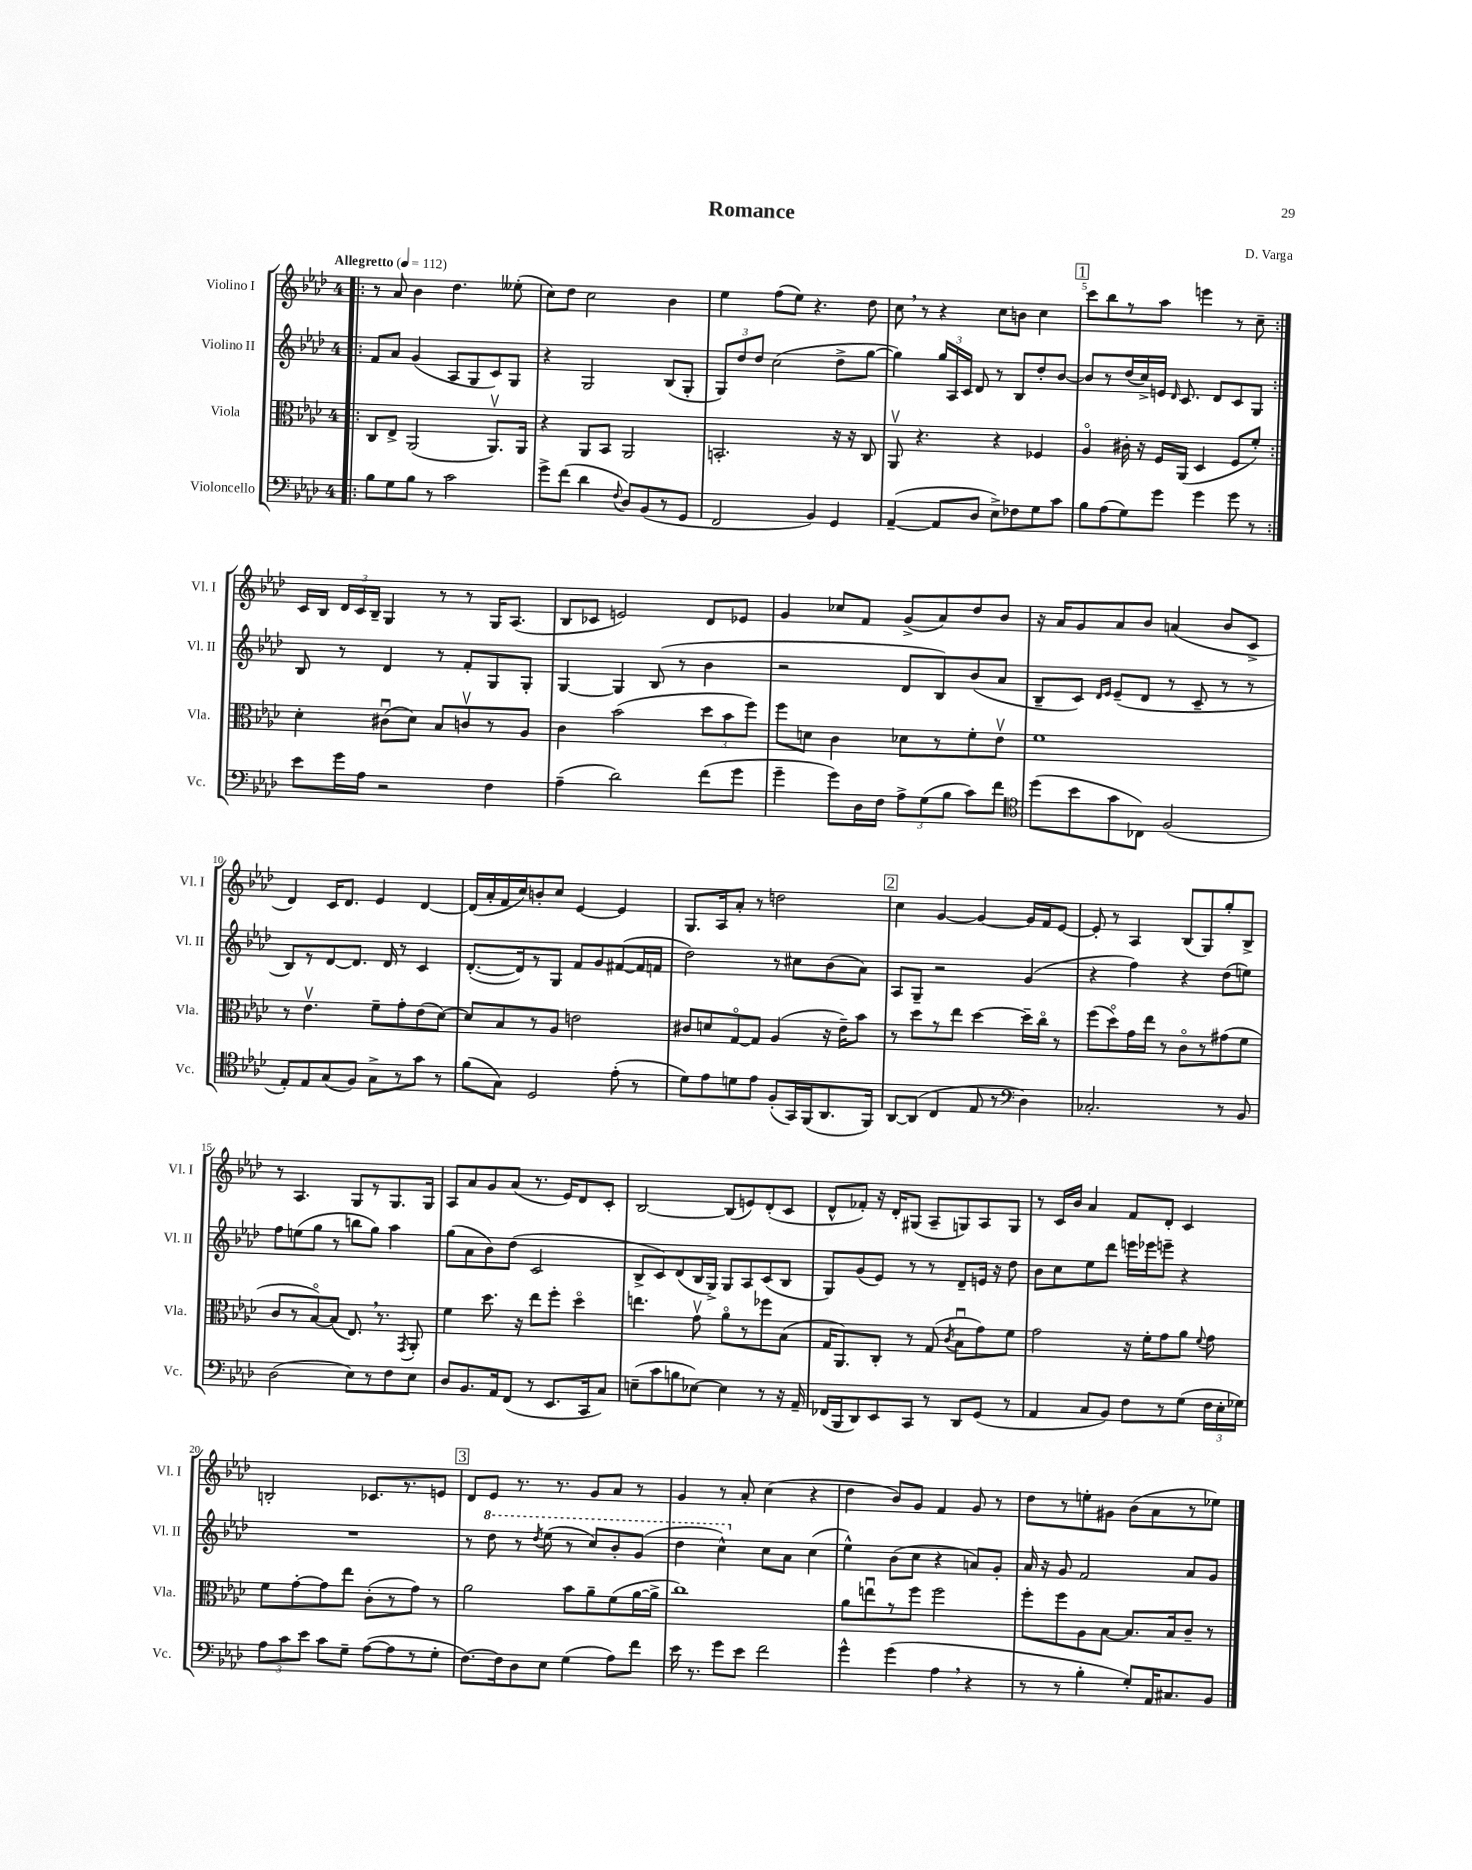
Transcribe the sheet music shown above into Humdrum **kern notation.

**kern	**kern	**kern	**kern
*part4	*part3	*part2	*part1
*staff4	*staff3	*staff2	*staff1
*I"Violoncello	*I"Viola	*I"Violino II	*I"Violino I
*I'Vc.	*I'Vla.	*I'Vl. II	*I'Vl. I
*clefF4	*clefC3	*clefG2	*clefG2
*k[b-e-a-d-]	*k[b-e-a-d-]	*k[b-e-a-d-]	*k[b-e-a-d-]
*M4/4	*M4/4	*M4/4	*M4/4
*MM112	*MM112	*MM112	*MM112
=1!|:	=1!|:	=1!|:	=1!|:
!	!	!	!LO:TX:a:B:t=Allegretto
8B-\L	8C/L	8f/L	8r
8G\	8E-^/J	8a-/J	8a-/
8B-\J	(2AA-/	(4g/	4b-\
8r	.	.	.
2c\	.	8A-/L	4.dd-\
.	.	8G/	.
.	8.AA-v/L)	8c/)	.
.	.	8G/J	(8ee--X'\
.	16AA-/Jk	.	.
=2	=2	=2	=2
8g^\L	4r	4r	8cc\L)
(8f\J	.	.	8dd-\J
4d-\	8AA-/L	2G/	2cc\
.	8BB-/J	.	.
8qqF/	.	.	.
8D-/L)	2AA-/	.	.
(8BB-/	.	.	.
8r	.	(8B-/L	4b-\
8GG/J	.	8G'/J	.
=3	=3	=3	=3
2FF/	2.BBn'/	12G/L)	4ee-\
.	.	12dd-/	.
.	.	12dd-/J	.
.	.	(2cc\	(8ff\L
.	.	.	8ee-\J)
4BB-/)	.	.	4.r
4GG/	16r	8dd-^\L	.
.	16r	.	.
.	8C/	[8gg\J	8dd-\
=4	=4	=4	=4
([4AA-~/	8AA-v/	4gg\])	8cc,\
.	4.r	.	8r
8AA-/L]	.	24gg/LL	4r
.	.	24A-/	.
.	.	24c/JJ	.
8D-/J	.	8d-/	.
8E-^\L)	4r	8r	8cc\L
8F-X\	.	8B-/L	8bn\J
8G\	4F-X/	8dd-'/	4cc\
8c\J	.	[8b-/J	.
!!LO:REH:place=s1:t=1
=5	=5	=5	=5
8B-\L	4A-/	8b-/L]	8ccc\L
(8A-\	.	8r	8bb-\
8G\)	16c#X'\	(16dd-/L	8r
.	16r	16cc^/)	.
8g\J	16F/LL	16en/JJ	8aa-\J
.	.	16qqd-/	.
.	(16AA-/JJ	8.c/	.
4g\	4D-/	.	4eeen\
.	.	8d-/L	.
8g\	8F/L	8c/	8r
8r	8f'/J)	8G/J	8cc~\
!!LO:LB:g=z
=6:|!	=6:|!	=6:|!	=6:|!
8e-\L	4d-'\	8B-/	16c/LL
.	.	.	16B-/JJ
16g\L	.	8r	24d-/LL
.	.	.	24c/
16A-\JJ	.	.	.
.	.	.	24B-~/JJ
2r	(8c#Xu\L	4d-/	4G/
.	8d-\J)	.	.
.	8B-/L	8r	8r
.	8cnv/	8f'/L	8r
4F\	8r	8G/	16G/KL
.	.	.	(8.A-/J
.	8A-/J	8G'/J	.
=7	=7	=7	=7
(4A-~\	4c\	[4G/	8B-/L
.	.	.	8c-X/J
2d-\)	(2b-\	4G/]	2en/)
.	.	(8B-/	.
.	.	8r	.
(8f\L	12dd-\L	4b-\	8d-/L
.	12b-\	.	.
8g\J	.	.	8e-X/J
.	12ff\J)	.	.
=8	=8	=8	=8
4g~\	8ff\L	2r	4g/
.	8dn\J	.	.
8g\L)	4c\	.	8cc-X/L
16D-\L	.	.	8f/J
16F\JJ	.	.	.
12A-^\L	8d-X\L	8d-/L	(8g^/L
(12G\	.	.	.
.	8r	8B-/)	8a-/)
12B-\J	.	.	.
8c\L)	8f'\	(8b-/	8dd-/
8f\J	8e-v\J	8a-/J	8b-/J
=9	=9	=9	=9
*clefC4	*	*	*
(8dd-\L	1f	8B-~/L	16r
.	.	.	16a-/KL
8b-\	.	8c/J)	8g/
.	.	16qqd-/LL	.
.	.	16qqe-/JJ	.
8g\	.	(8e-~/L	8a-/
8C-X\J)	.	8d-/J	8b-/J
(2F/	.	8r	(4an/
.	.	8c~/	.
.	.	8r	8b-/L
.	.	8r	8c^/J
!!LO:LB:g=z
=10	=10	=10	=10
8E-'/L)	8r	8B-/L)	4d-/)
8E-/	4.e-v\	8r	.
(8G/	.	[8d-/	16c/KL
.	.	.	8.d-/J
8F/J)	.	8.d-/J]	.
8G^\L	8f~\L	.	4e-/
.	.	16d-/	.
8r	8g'\	8r	.
8g\J	(8e-\	4c/	[4d-/
8r	[8d-\J)	.	.
=11	=11	=11	=11
(8f\L	8d-/L]	([8.d-'/L	(16d-/LL]
.	.	.	16a-'/
8G\J)	8B-/	.	16f/
.	.	16d-/k])	16cc/J)
2D-/	8r	8r	8bn'/
.	8A-/J	8G/J	8cc/J
.	2en\	8f/L	[4e-/
.	.	8g/	.
(8e-'\	.	([8f#X/	4e-/]
8r	.	16f#/L]	.
.	.	16fn/JJ	.
=12	=12	=12	=12
8d-\L)	8c#X/L	2dd-\)	8.G/L
8e-\	8dn/	.	.
.	.	.	16A-/k
8dn\	[8G/	.	8a-'/J
8e-\J	8G/J]	.	8r
(8F'/L	(4A-/	8r	2ddn\
16GG/L)	.	8cc#X\L	.
(16FF/J	.	.	.
8.AA-/	16r	(8b-\	.
.	16e-~\KL)	.	.
.	8b-\J	8a-\J)	.
16FF/Jk)	.	.	.
!!LO:REH:place=s1:t=2
=13	=13	=13	=13
[8AA-/L	8r	8A-/L	4cc\
(8AA-/J]	8dd-\L	8G~/J	.
4C/	8r	2r	[4g/
.	8ee-\J	.	.
8E-/	[4dd-\	.	4g/_
8r	.	.	.
*clefF4	*	*	*
4D-\)	16dd-~\LL]	(4g/	16g/LL]
.	16cc\JJ	.	16f/J
.	8r	.	[8e-/J
=14	=14	=14	=14
2.C-X'/	(8ff\L	4r	8e-'/]
.	8dd-\)	.	8r
.	16g\L	4ff\)	4A-/
.	16ee-\JJ	.	.
.	8r	.	.
.	8c\L	4r	(8B-/L
.	8r	.	8G/)
8r	(8g#X\	(8dd-\L	8gg'/
8BB-/	8f\J	8een\J)	8B-^/J
!!LO:LB:g=z
=15	=15	=15	=15
(2D-\	8c/L	8ff\L	8r
.	8r	(8een\	4.A-/
.	[8B-/)	8gg\J	.
.	(8B-/J]	8r	.
8E-\L)	8.E-,/)	8bbn\L	8G/L
8r	.	8gg\J)	8r
.	8.r	.	.
8F\	.	4aa-\	8.G/
.	8qGG/	.	.
8E-\J	8AA-'/	.	.
.	.	.	16G/Jk
=16	=16	=16	=16
8D-/L	4f\	(8gg\L	8A-/L
8.BB-/	.	8a-\	8a-/
.	8.dd-\	8b-\)	8g/
16AA-/k	.	.	.
(8FF/J	.	(8dd-\J	(8a-/J
.	16r	.	.
8r	8ee-\L	2c/	8.r
8.EE-/L	8ff'\J	.	.
.	.	.	16e-/KL)
.	4dd-\	.	8d-/
16CC/k	.	.	.
8C/J)	.	.	8c'/J
=17	=17	=17	=17
(8En~\L	4.een\	8B-^/L	[2B-/
8c\	.	8c/)	.
8Bn\	.	(8d-/	.
[8E-X\J)	8gv\	16B-/L	.
.	.	16G^/JJ)	.
4E-\]	8a-\L	8G/L	(8B-/L]
.	8r	8A-/	8en/)
8r	8ff-X\	(8c/	(8d-'/
16r	(8B-\J	8B-/J	8c/J
16AA-~/	.	.	.
=18	=18	=18	=18
(16FF-X/LL	16G/KL	8G/L)	8d-^^/L
16BBB-/J	8.AA-/)	.	.
8DD-/)	.	(8g/	8f-X'/J)
8EE-/	8C'/J	8e-/J)	16r
.	.	.	16d-'/KL
8CC/J	8r	8r	(8G#X/J
8r	(8G/	8r	8A-~/L
.	8qc/	.	.
8DD-/L	8B-u\L	8d-~/L	8Gn/)
(8GG/J	8g\)	16en/Jk	8A-/
.	.	16r	.
8r	8f\J	8dd-\	8G/J
=19	=19	=19	=19
4AA-/	2g\	8b-\L	8r
.	.	8cc\	16c/LL
.	.	.	16b-/JJ
8C/L	.	8ee-\	4a-/
8BB-/J)	.	8ddd-\J	.
8F\L	16r	16eeen\LL	8f/L
.	16f'\KL	16eee-X\J	.
8r	8g\	8eeen~\J	8d-'/J
(8G\J	8a-\J	4r	4c/
.	8qqf/	.	.
24F\LL	8g\	.	.
24E-'\	.	.	.
24G-X\JJ)	.	.	.
!!LO:LB:g=z
=20	=20	=20	=20
12A-\L	8f\L	1r	2Bn'/
12c\	.	.	.
.	[8g'\	.	.
12e-\J	.	.	.
8c\L	8g\]	.	.
8G~\J	8ee-\J	.	.
([8A-\L	(8c'\L	.	8.c-X/L
8A-\]	8r	.	.
.	.	.	8.r
8r	8g\J)	.	.
8G'\J	8r	.	8en/J
!!LO:REH:place=s1:t=3
=21	=21	=21	=21
[8.F\L)	2a-\	8r	8d-/L
*	*	*8va	*
.	.	8ddd-\	8e-/J
16F\k]	.	.	.
8D-\	.	8r	8.r
.	.	8qddd-/	.
8E-\J	.	(8eee-\	.
.	.	.	8.r
(4G\	8b-\L	8r	.
.	8a-~\	8ccc/L)	8g/L
8A-\L)	(8f\	8bb-'/	8a-/J
8f\J	[16a-\L	(8gg/J	8r
.	16a-^\JJ]	.	.
=22	=22	=22	=22
16e-\	1cc)	4ddd-\	4g/
8.r	.	.	.
8g\L	.	4ccc^^\)	8r
8e-\J	.	.	8a-'/
*	*	*X8va	*
2f\	.	8cc\L	(4cc\
.	.	8a-\J	.
.	.	(4cc\	4r
=23	=23	=23	=23
4g^^\	8a-\L	4ee-^^\)	4dd-\
.	8eenu\	.	.
(4g\	8r	(8b-\L	8b-/L)
.	8ff\J	8cc\J	8g/J
4A-,\	2ff\	4r	4f/
4r	.	8an/L)	8g/
.	.	8g'/J	8r
=24	=24	=24	=24
8r	8ff'\L	16a-/	8dd-\L
.	.	16r	.
8r	8ff\	8g/	8r
4B-'\	8A-\	2f/	8een'\
.	[8B-\J	.	8g#X\J
8G'/L)	8.B-/L]	.	(8b-\L
16AA-/K	.	.	8a-\
8.C#X/	16B-/k	.	.
.	8c~/J	8a-/L	8r
8BB-/J	8r	8g/J	8ee-X\J)
==	==	==	==
*-	*-	*-	*-
